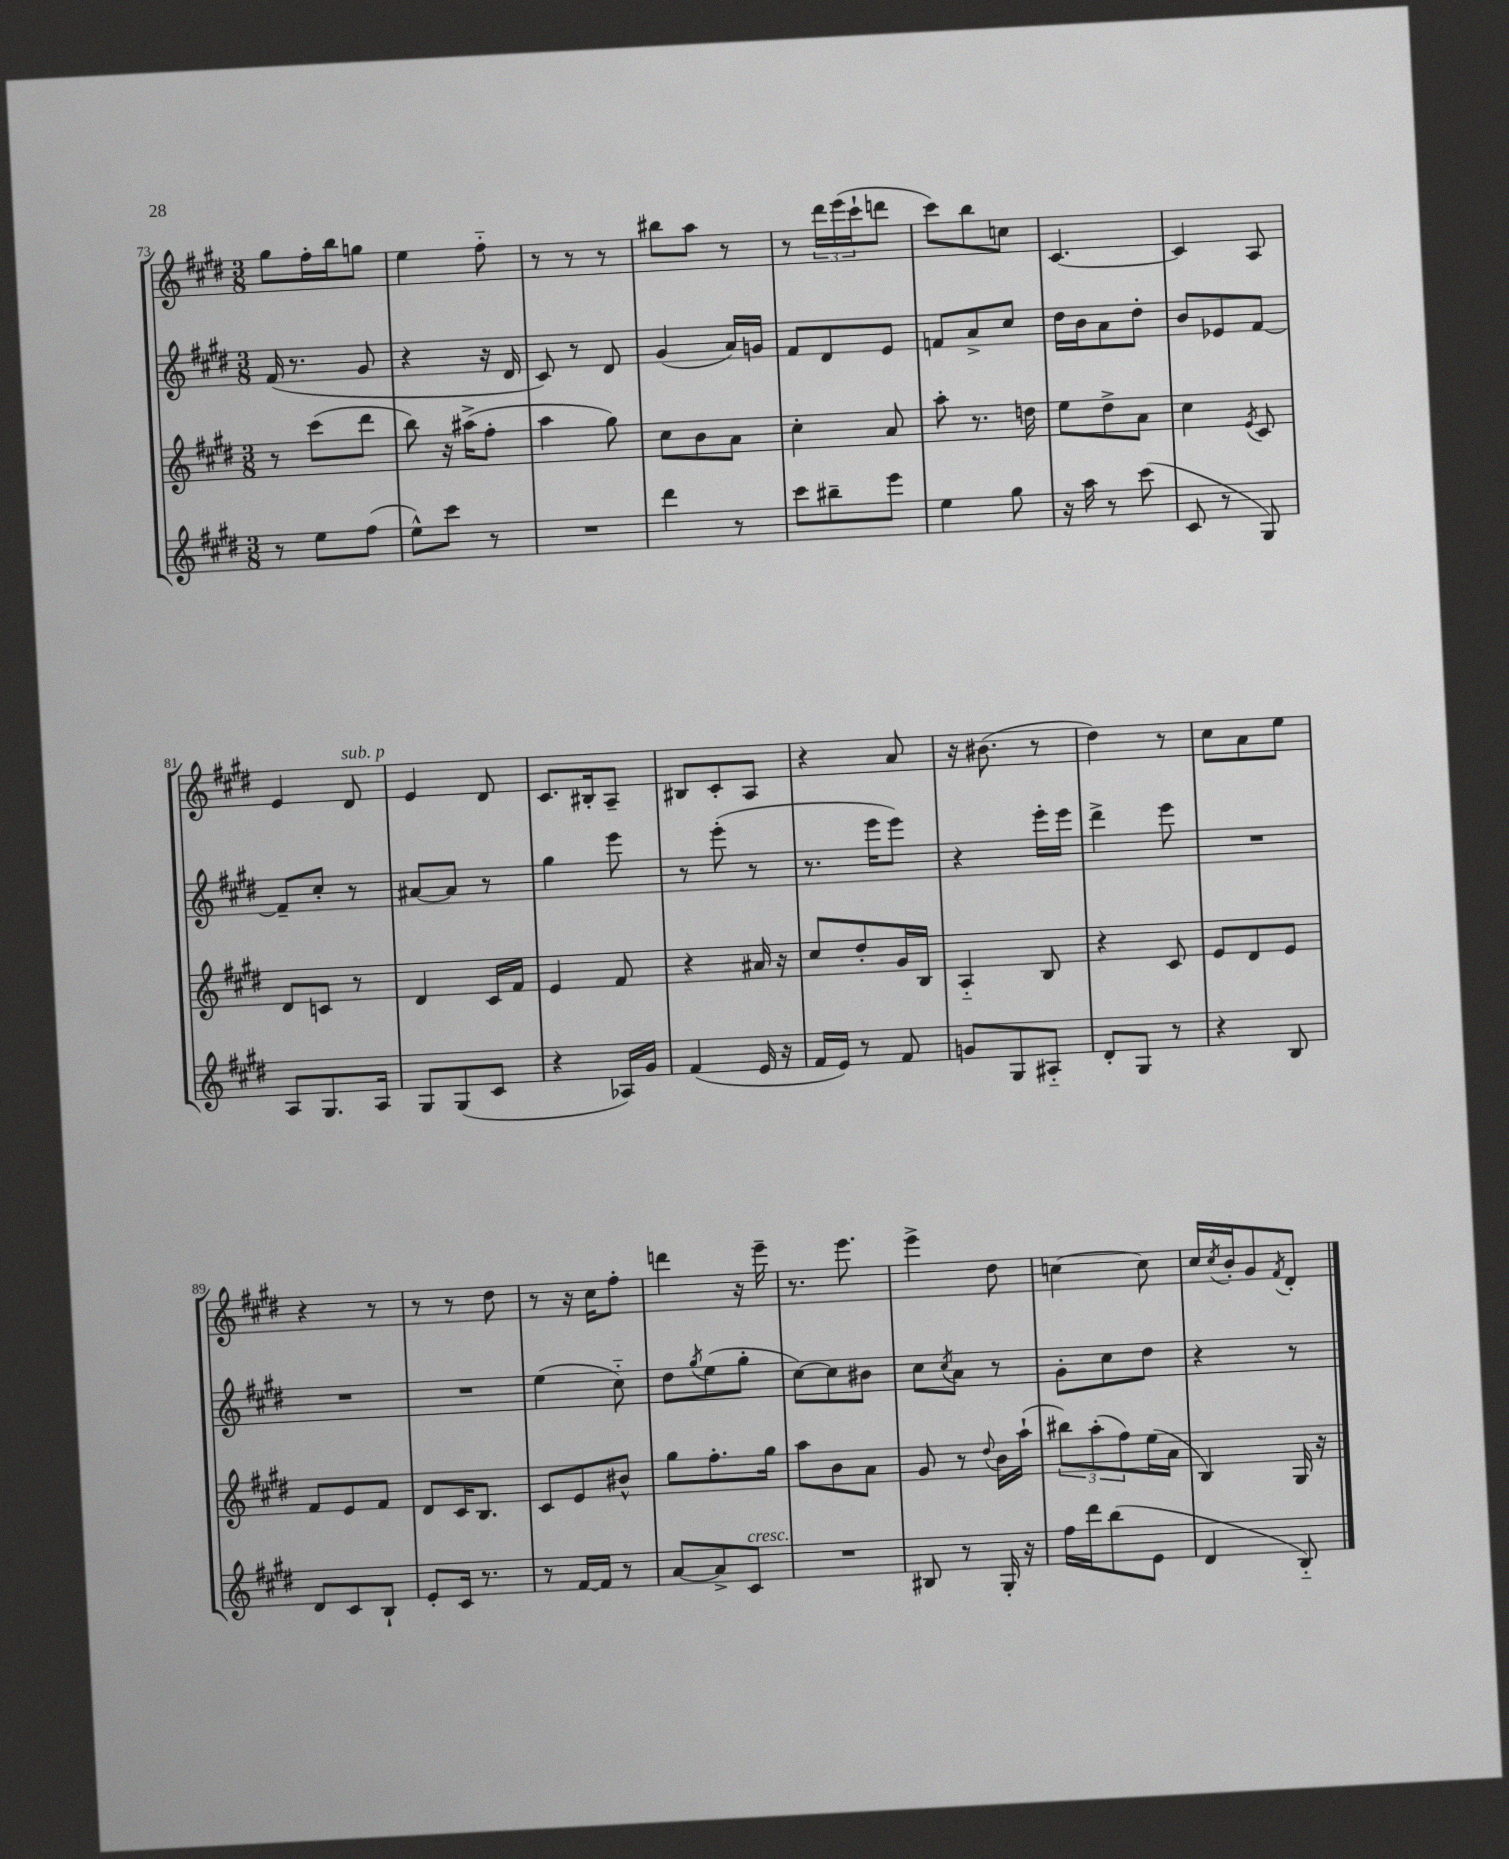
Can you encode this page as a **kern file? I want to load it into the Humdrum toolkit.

**kern	**kern	**kern	**kern
*staff4	*staff3	*staff2	*staff1
*clefG2	*clefG2	*clefG2	*clefG2
*k[f#c#g#d#]	*k[f#c#g#d#]	*k[f#c#g#d#]	*k[f#c#g#d#]
*M3/8	*M3/8	*M3/8	*M3/8
8r	8r	(16f#/	8gg#\L
.	.	8.r	.
8ee\L	(8ccc#\L	.	16ff#'\L
.	.	.	16bb\J
(8ff#\J	8ddd#\J	8g#/	8gg\J
=	=	=	=
8ee^^\L)	8bb\)	4r	4ee\
8ccc#\J	16r	.	.
.	(16aa#^\LK	.	.
8r	8ff#'\J	16r	8ff#'~\
.	.	16d#/	.
=	=	=	=
4.r	4aa\	8c#/)	8r
.	.	8r	8r
.	8gg#\)	8d#/	8r
=	=	=	=
4ddd#\	8cc#\L	(4g#/	8bb#\L
.	8b\	.	8aa\J
8r	8a\J	16a/LL)	8r
.	.	16g/JJ	.
=	=	=	=
8ccc#\L	4cc#'\	8f#/L	8r
8bb#~\	.	8d#/	24ddd#\LL
.	.	.	(24eee\
.	.	.	24ccc#`\J
8eee\J	8a/	8e/J	8ddd\J
=	=	=	=
4ee\	8aa'\	8f/L	8ccc#\L)
.	8.r	8a^/	8bb\
8gg#\	.	8cc#/J	8cc\J
.	16dd\	.	.
=	=	=	=
16r	8ee\L	16dd#\LL	[4.c#/
16aa\	.	16b\J	.
8r	8dd#^\	8a\	.
(8ccc#\	8a\J	8dd#'\J	.
=	=	=	=
8c#/	4cc#\	8b/L	4c#/]
8r	.	8e-/	.
.	8qe/	.	.
8G#/)	8c#/	[8f#/J	8A/
=	=	=	=
8A/L	8d#/L	8f#~/]L	4e/
8.G#/	8c/J	8cc#'/J	.
.	8r	8r	8d#/
16A/Jk	.	.	.
=	=	=	=
8G#/L	4d#/	[8a#/L	4e/
(8G#/	.	8a#/]J	.
8c#/J	16c#/LL	8r	8d#/
.	16f#/JJ	.	.
=	=	=	=
4r	4e/	4gg#\	8.c#/L
.	.	.	16B#'/k
16A-/LL)	8f#/	8eee\	8A~/J
16g#/JJ	.	.	.
=	=	=	=
(4f#/	4r	8r	8B#/L
.	.	(8eee'\	8c#'/
16e/	16a#/	8r	8A/J
16r	16r	.	.
=	=	=	=
16f#/LL	8cc#/L	8.r	4r
16e/JJ)	.	.	.
8r	8dd#'/	.	.
.	.	16eee\LK	.
8f#/	16g#/L	8eee\J)	8a/
.	16B/JJ	.	.
=	=	=	=
8g/L	4A'~/	4r	16r
.	.	.	(8.b#\
8G#/	.	.	.
8A#'~/J	8B/	16eee'\LL	8r
.	.	16eee\JJ	.
=	=	=	=
8d#'/L	4r	4ddd#^\	4dd#\)
8G#/J	.	.	.
8r	8c#/	8eee\	8r
=	=	=	=
4r	8e/L	4.r	8cc#\L
.	8d#/	.	8a\
8B/	8e/J	.	8ee\J
=	=	=	=
8d#/L	8f#/L	4.r	4r
8c#/	8e/	.	.
8B`/J	8f#/J	.	8r
=	=	=	=
8e'/L	8d#/L	4.r	8r
16c#/Jk	16c#/K	.	8r
8.r	8.B/J	.	.
.	.	.	8dd#\
=	=	=	=
8r	8c#/L	(4ee\	8r
[16f#/LL	8e/	.	16r
16f#/]JJ	.	.	16cc#\LK
8r	8b#^^/J	8cc#'~\)	8ff#'\J
=	=	=	=
[8a/L	8gg#\L	8dd#\L	4ddd\
.	.	8qgg#/	.
8a^/]	8.ff#'\	(8ee\	.
8c#/J	.	8gg#'\J	16r
.	16gg#\Jk	.	16eee~\
=	=	=	=
4.r	8aa\L	[8cc#\L)	8.r
.	8b\	8cc#\]	.
.	.	.	8.eee\
.	8a\J	8b#\J	.
=	=	=	=
8B#/	8g#/	8cc#\L	4eee^\
.	.	8qcc#/	.
8r	8r	8a\J	.
.	8qqdd#/	.	.
16G#'/	16b\LL	8r	8dd#\
16r	(16aa`\JJ	.	.
=	=	=	=
16ff#\LL	12bb#\L)	8g#'\L	[4cc\
16ddd#\J	.	.	.
.	(12aa'\	.	.
(8bb\	.	8cc#\	.
.	12ff#\)	.	.
8e\J	(16ee\L	8dd#\J	8cc\]
.	16a\JJ	.	.
=	=	=	=
4d#/	4B/)	4r	16cc#/LL
.	.	.	8qcc#/
.	.	.	16b'/J
.	.	.	8g#/
.	.	.	8qf#/
8B'~/)	16G#/	8r	8d#'/J
.	16r	.	.
==	==	==	==
*-	*-	*-	*-
